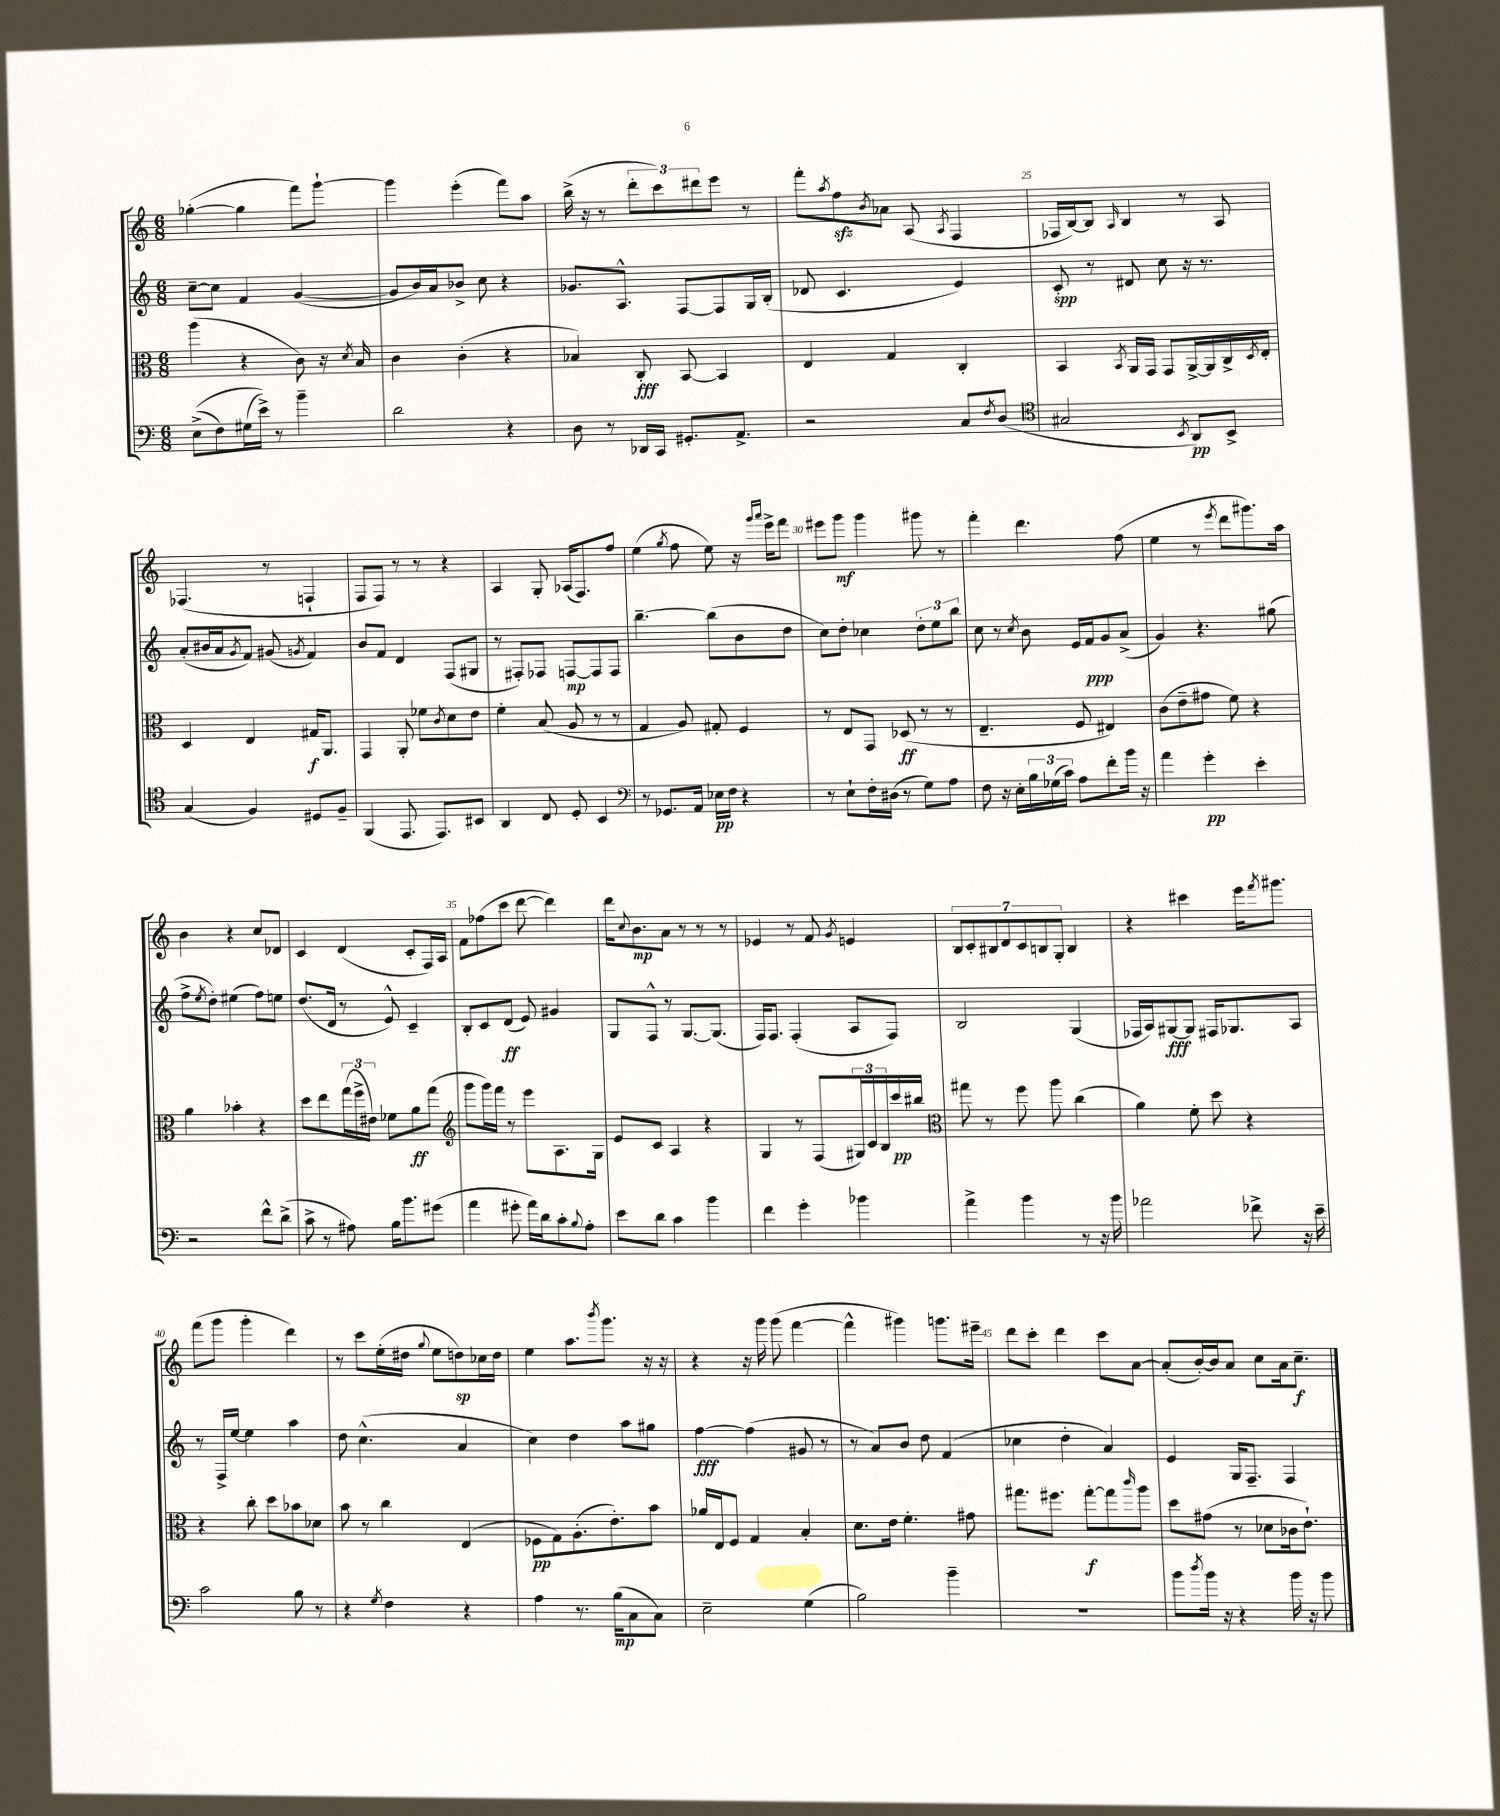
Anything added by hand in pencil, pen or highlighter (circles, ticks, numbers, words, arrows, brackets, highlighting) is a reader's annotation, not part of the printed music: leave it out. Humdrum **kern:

**kern	**dynam	**kern	**dynam	**kern	**dynam	**kern	**dynam
*part4	*part4	*part3	*part3	*part2	*part2	*part1	*part1
*staff4	*staff4	*staff3	*staff3	*staff2	*staff2	*staff1	*staff1
*clefF4	*	*clefC3	*	*clefG2	*	*clefG2	*
*k[]	*	*k[]	*	*k[]	*	*k[]	*
*M6/8	*	*M6/8	*	*M6/8	*	*M6/8	*
=21	=21	=21	=21	=21	=21	=21	=21
((8E^\L	.	(4aa\	.	[8cc~\L	.	([4gg-X'\	.
8F\)	.	.	.	8cc\J]	.	.	.
(16G#X\L	.	4r	.	4f/	.	4gg-\]	.
16e^\JJ))	.	.	.	.	.	.	.
8r	.	.	.	.	.	.	.
4b~\	.	8c\)	.	([4g/	.	8fff\L)	.
.	.	16r	.	.	.	[8ggg`\J	.
.	.	8qd/	.	.	.	.	.
.	.	16B/	.	.	.	.	.
=22	=22	=22	=22	=22	=22	=22	=22
2d\	.	4c\	.	8g/L]	.	4ggg\]	.
.	.	.	.	16b/L)	.	.	.
.	.	.	.	16a/J	.	.	.
.	.	(4c'\	.	8b-X^/J	.	(4eee'\	.
.	.	.	.	8cc\	.	.	.
4r	.	4r	.	4r	.	8fff\L)	.
.	.	.	.	.	.	8aa\J	.
=23	=23	=23	=23	=23	=23	=23	=23
8D\	.	4B-X/)	.	8.g-X/L	.	(16bb^\	.
.	.	.	.	.	.	16r	.
8r	.	.	.	.	.	8r	.
.	.	.	.	8.A^^/J	.	.	.
16DD-X/LL	.	8C'/	fff	.	.	12ddd'\L	.
16CC/JJ	.	.	.	.	.	.	.
.	.	.	.	.	.	12ccc\)	.
8.GG#X'/L	.	[8BB/	.	[8F/L	.	.	.
.	.	.	.	.	.	12ddd#X\	.
.	.	4BB/]	.	8F/]	.	8eee\J	.
8.AA^/J	.	.	.	.	.	.	.
.	.	.	.	16G/L	.	8r	.
.	.	.	.	(16B'/JJ	.	.	.
=24	=24	=24	=24	=24	=24	=24	=24
2r	.	4E/	.	8d-X/	.	8fff'\L	.
.	.	.	.	.	.	8qaa/	.
.	.	.	.	4.c/	.	8ffzz\	.
.	.	.	.	.	.	8qb/	.
.	.	4G/	.	.	.	8a-X\J	.
.	.	.	.	.	.	(8A/	.
.	.	.	.	.	.	8qA/	.
8C/L	.	4C'/	.	4e/)	.	4F/	.
8qF/	.	.	.	.	.	.	.
(8D/J	.	.	.	.	.	.	.
=25	=25	=25	=25	=25	=25	=25	=25
*clefC4	*	*	*	*	*	*	*
2G#X/	.	4BB/	.	8c'/	spp	16F-X/LL	.
.	.	.	.	.	.	[16B/J)	.
.	.	.	.	8r	.	8B/J]	.
.	.	8qBB/	.	.	.	16qqA/	.
.	.	16AA/LL	.	8d#X/	.	4B/	.
.	.	16GG/JJ	.	.	.	.	.
.	.	8GG/L	.	8cc\	.	.	.
8qBB/	.	.	.	.	.	.	.
8AA/L)	pp	[16AA^/L	.	16r	.	8r	.
.	.	16AA/]	.	8.r	.	.	.
8BB^/J	.	16C^/	.	.	.	8A/	.
.	.	8qD/	.	.	.	.	.
.	.	16E'/JJ	.	.	.	.	.
!!LO:LB:g=z
=26	=26	=26	=26	=26	=26	=26	=26
(4G/	.	4D/	.	(8a'/L	.	(4.F-X/	.
.	.	.	.	16b#X/L	.	.	.
.	.	.	.	16a/J	.	.	.
.	.	.	.	8qg/	.	.	.
4F/)	.	4E/	.	8f/J)	.	.	.
.	.	.	.	(8g#X/	.	8r	.
.	.	.	.	8qgn/	.	.	.
8D#X/L	.	16G#X/KL	f	4f/)	.	4Fn`/	.
.	.	8.AA/J	.	.	.	.	.
8F~/J	.	.	.	.	.	.	.
=27	=27	=27	=27	=27	=27	=27	=27
(4FF/	.	4GG/	.	8b/L	.	8F/L	.
.	.	.	.	8f/J	.	8F/J)	.
8.EE/	.	8AA'/	.	4d/	.	8r	.
.	.	8f-X\L	.	.	.	8r	.
8.EE/L)	.	.	.	.	.	.	.
.	.	8qc/	.	.	.	.	.
.	.	8d\	.	(8F/L	.	4r	.
8BB#X/J	.	8e\J	.	8G#X/J	.	.	.
=28	=28	=28	=28	=28	=28	=28	=28
4AA/	.	4f'\	.	8r	.	4A/	.
.	.	.	.	8F#X'/L)	.	.	.
8C/	.	(8B/	.	8F-X/J	.	8G'/	.
8D'/	.	8A/	.	[8Fn/L	mp	(16A-X/KL	.
.	.	.	.	.	.	8.F/)	.
4BB/	.	8r	.	8F/]	.	.	.
.	.	8r	.	8F/J	.	8ff/J	.
=29	=29	=29	=29	=29	=29	=29	=29
*clefF4	*	*	*	*	*	*	*
8r	.	4G/	.	[4.bb~\	.	(4ee\	.
8.GG-X/L	.	.	.	.	.	.	.
.	.	.	.	.	.	8qgg/	.
.	.	8A/)	.	.	.	8ff\	.
16AA/Jk	.	.	.	.	.	.	.
16E-X\LL	pp	8G#X'/	.	(8bb\L]	.	8ee\)	.
16F\JJ	.	.	.	.	.	.	.
4r	.	4F/	.	8b\	.	16r	.
.	.	.	.	.	.	16qqggg/LL	.
.	.	.	.	.	.	16qqaaa/JJ	.
.	.	.	.	.	.	16eee^\KL	.
.	.	.	.	8dd\J	.	8fff\J	.
=30	=30	=30	=30	=30	=30	=30	=30
8r	.	8r	.	8cc\L)	.	8eee#X\L	.
8E`\L	.	8E/L	.	8dd'\J	.	8ggg\J	mf
16F'\L	.	8GG/J	.	4cc-X\	.	4ggg\	.
(16D#X\JJ	.	.	.	.	.	.	.
8r	.	(8D-X/	ff	.	.	.	.
8G\L)	.	8r	.	12dd'\L	.	8ggg#X\	.
.	.	.	.	12ee\	.	.	.
8A\J	.	8r	.	.	.	8r	.
.	.	.	.	12bb\J	.	.	.
=31	=31	=31	=31	=31	=31	=31	=31
8F\	.	4.E~/	.	8cc\	.	4fff'\	.
16r	.	.	.	8r	.	.	.
16E'\LL	.	.	.	.	.	.	.
.	.	.	.	8qcc/	.	.	.
24B\	.	.	.	8b\	.	4.ddd\	.
(24G-X\	.	.	.	.	.	.	.
24c\JJ)	.	.	.	.	.	.	.
8A\L	.	8F/	.	16e/LL	.	.	.
.	.	.	.	16f/J	ppp	.	.
8f'\	.	4E#X/)	.	8g/	.	.	.
16b\Jk	.	.	.	(8a^/J	.	(8ff\	.
16r	.	.	.	.	.	.	.
=32	=32	=32	=32	=32	=32	=32	=32
4a\	.	(8c\L	.	4g/)	.	4ee\	.
.	.	8e~\	.	.	.	.	.
4g'\	pp	8g#X\J	.	4.r	.	8r	.
.	.	.	.	.	.	8qeee/	.
.	.	8f\)	.	.	.	8ddd\L	.
4e'\	.	4r	.	.	.	8.ggg#X\)	.
.	.	.	.	(8gg#X\	.	.	.
.	.	.	.	.	.	16aa\Jk	.
!!LO:LB:g=z
=33	=33	=33	=33	=33	=33	=33	=33
2r	.	4a\	.	8ff^\L	.	4b\	.
.	.	.	.	8qee/	.	.	.
.	.	.	.	8dd'\J)	.	.	.
.	.	4b-X'\	.	(4ee#X\	.	4r	.
8f^^\L	.	4r	.	8ff\L)	.	8cc/L	.
(8d^\J	.	.	.	8een\J	.	8d-X/J	.
=34	=34	=34	=34	=34	=34	=34	=34
8c^\	.	8dd\L	.	(8.dd/L	.	4c/	.
8r	.	8ee\	.	.	.	.	.
.	.	.	.	16d/Jk	.	.	.
8A#X\)	.	(24gg\L	.	8r	.	(4d/	.
.	.	24ff^\	.	.	.	.	.
.	.	24e#X\JJ)	.	.	.	.	.
16B\KL	.	8f-X\L	.	8e^^/)	.	.	.
8.b\	.	.	.	.	.	.	.
.	.	8a\	ff	4c~/	.	8c'/L	.
(8g#X\J	.	(8gg\J	.	.	.	16F/L)	.
.	.	.	.	.	.	16A/JJ	.
=35	=35	=35	=35	=35	=35	=35	=35
*	*	*clefG2	*	*	*	*	*
4a\	.	8ggg\L	.	8B'/L	.	8f\L	.
.	.	16ggg\L)	.	8c/	.	(8ff-X\	.
.	.	16fff\JJ	.	.	.	.	.
8g#X'\	.	8r	.	(8d/J	ff	8ccc\J	.
16a\LL)	.	8eee\L	.	8e/)	.	[8ddd\	.
16d\J	.	.	.	.	.	.	.
8c'\	.	8.A\	.	4g#X/	.	4ddd\])	.
8qqB/	.	.	.	.	.	.	.
8A'\J	.	.	.	.	.	.	.
.	.	16G\Jk	.	.	.	.	.
=36	=36	=36	=36	=36	=36	=36	=36
8e\L	.	8e/L	.	8G/L	.	16ddd\KL	.
.	.	.	.	.	.	8qqcc/	.
.	.	.	.	.	.	8.b\	mp
8d\J	.	8c/J	.	8F^^/J	.	.	.
4c\	.	4A/	.	8r	.	8a\J	.
.	.	.	.	[8.G/L	.	8r	.
4b\	.	4r	.	.	.	8r	.
.	.	.	.	(8.G/J]	.	.	.
.	.	.	.	.	.	8r	.
=37	=37	=37	=37	=37	=37	=37	=37
4f\	.	4G/	.	16F/KL)	.	4e-X/	.
.	.	.	.	8.F/J	.	.	.
4g'\	.	8r	.	(4F'/	.	8r	.
.	.	(8F/L	.	.	.	8f/	.
.	.	.	.	.	.	8qg/	.
4b-X\	.	24G#X/L)	.	8A/L	.	4en/	.
.	.	24c/	.	.	.	.	.
.	.	24B/	.	.	.	.	.
.	.	16ccc/	pp	8F/J)	.	.	.
.	.	16bb#X/JJ	.	.	.	.	.
=38	=38	=38	=38	=38	=38	=38	=38
*	*	*clefC3	*	*	*	*	*
4a^\	.	8gg#X\	.	2B/	.	14B/L	.
.	.	.	.	.	.	14c'/	.
.	.	8r	.	.	.	.	.
.	.	.	.	.	.	14B#X/	.
.	.	.	.	.	.	14d/	.
4b\	.	8ff\	.	.	.	.	.
.	.	.	.	.	.	14c/	.
.	.	.	.	.	.	14Bn/	.
.	.	8aa\	.	.	.	.	.
.	.	.	.	.	.	14G'/J	.
8r	.	(4cc\	.	(4G/	.	4B/	.
16r	.	.	.	.	.	.	.
16b\	.	.	.	.	.	.	.
=39	=39	=39	=39	=39	=39	=39	=39
2a-X\	.	4a\)	.	16F-X/LL	.	4r	.
.	.	.	.	16A/J)	.	.	.
.	.	.	.	[8G#X/	fff	.	.
.	.	8f'\	.	8G#/J]	.	4ccc#X\	.
.	.	8dd\	.	16F#X/KL	.	.	.
.	.	.	.	8.G-X/	.	.	.
8f-X^\	.	4r	.	.	.	16eee\KL	.
.	.	.	.	.	.	8qfff/	.
.	.	.	.	.	.	8.ggg#X\J	.
16r	.	.	.	8A/J	.	.	.
16e~\	.	.	.	.	.	.	.
!!LO:LB:g=z
=40	=40	=40	=40	=40	=40	=40	=40
2c\	.	4r	.	8r	.	(8fff\L	.
.	.	.	.	16F^/LL	.	8ggg\J	.
.	.	.	.	[16ee/JJ	.	.	.
.	.	8cc'\	.	4ee\]	.	4ggg'\	.
.	.	8dd\L	.	.	.	.	.
8B\	.	8b-X\	.	4aa\	.	4ddd\)	.
8r	.	8d-X\J	.	.	.	.	.
=41	=41	=41	=41	=41	=41	=41	=41
4r	.	8b\	.	8dd\	.	8r	.
.	.	8r	.	(4.cc^^\	.	8ccc\L	.
8qG/	.	.	.	.	.	.	.
4F\	.	4cc\	.	.	.	(16ee'\L	.
.	.	.	.	.	.	16dd#X\JJ	.
.	.	.	.	.	.	8qqgg/	.
.	.	.	.	.	.	8ee\L	.
4r	.	(4E/	.	4a/	.	8ddn\)	sp
.	.	.	.	.	.	16cc-X\L	.
.	.	.	.	.	.	16dd\JJ	.
=42	=42	=42	=42	=42	=42	=42	=42
4A\	.	8F-X\L	pp	4cc\)	.	4ee\	.
.	.	8G\)	.	.	.	.	.
8.r	.	(8.A'\	.	4dd\	.	8.aa\L	.
.	.	.	.	.	.	8qbbb/	.
(16B\KL	mp	8.e'\)	.	.	.	8.ggg\J	.
8C\	.	.	.	8aa\L	.	.	.
8C\J)	.	8b\J	.	8gg#X\J	.	16r	.
.	.	.	.	.	.	16r	.
=43	=43	=43	=43	=43	=43	=43	=43
2E~\	.	16a-X/LL	.	[4ff\	fff	4r	.
.	.	16E/J	.	.	.	.	.
.	.	8F/J	.	.	.	.	.
.	.	4G/	.	(4ff\]	.	16r	.
.	.	.	.	.	.	16ggg\	.
.	.	.	.	.	.	(8ggg\	.
(4G\	.	4B'/	.	8g#X/	.	[4fff\	.
.	.	.	.	8r	.	.	.
=44	=44	=44	=44	=44	=44	=44	=44
2B\)	.	8.d\L	.	8r	.	4fff^^\]	.
.	.	.	.	8a/L)	.	.	.
.	.	16e\Jk	.	.	.	.	.
.	.	4.f'\	.	8b/J	.	4ggg#X\)	.
.	.	.	.	8dd\	.	.	.
4b~\	.	.	.	(4f/	.	8.gggn\L	.
.	.	8g#X\	.	.	.	.	.
.	.	.	.	.	.	16eee#X~\Jk	.
=45	=45	=45	=45	=45	=45	=45	=45
2.r	.	8.gg#X\L	.	4cc-X\	.	8ddd\L	.
.	.	.	.	.	.	8ccc'\J	.
.	.	8.ff#X\J	.	.	.	.	.
.	.	.	.	4dd'\	.	4ddd\	.
.	.	[8gg#'\L	f	.	.	.	.
.	.	8gg#\]	.	4a/)	.	8ccc\L	.
.	.	16qqccc/	.	.	.	.	.
.	.	8aa\J	.	.	.	[8a\J	.
=46	=46	=46	=46	=46	=46	=46	=46
8b\L	.	8dd\L	.	4e/	.	(8a'/L]	.
8qdd/	.	.	.	.	.	.	.
16b\Jk	.	(8g#X\J	.	.	.	[16b'/L)	.
16r	.	.	.	.	.	16b/J]	.
4r	.	8r	.	16G/KL	.	8a/J	.
.	.	.	.	8.F~/J	.	.	.
.	.	8d-X\L	.	.	.	8cc\L	.
16b\	.	16c-X\k	.	4F/	.	16a\k	.
16r	.	8.e`\J)	.	.	.	8.cc~\J	f
8b\	.	.	.	.	.	.	.
==	==	==	==	==	==	==	==
*-	*-	*-	*-	*-	*-	*-	*-
